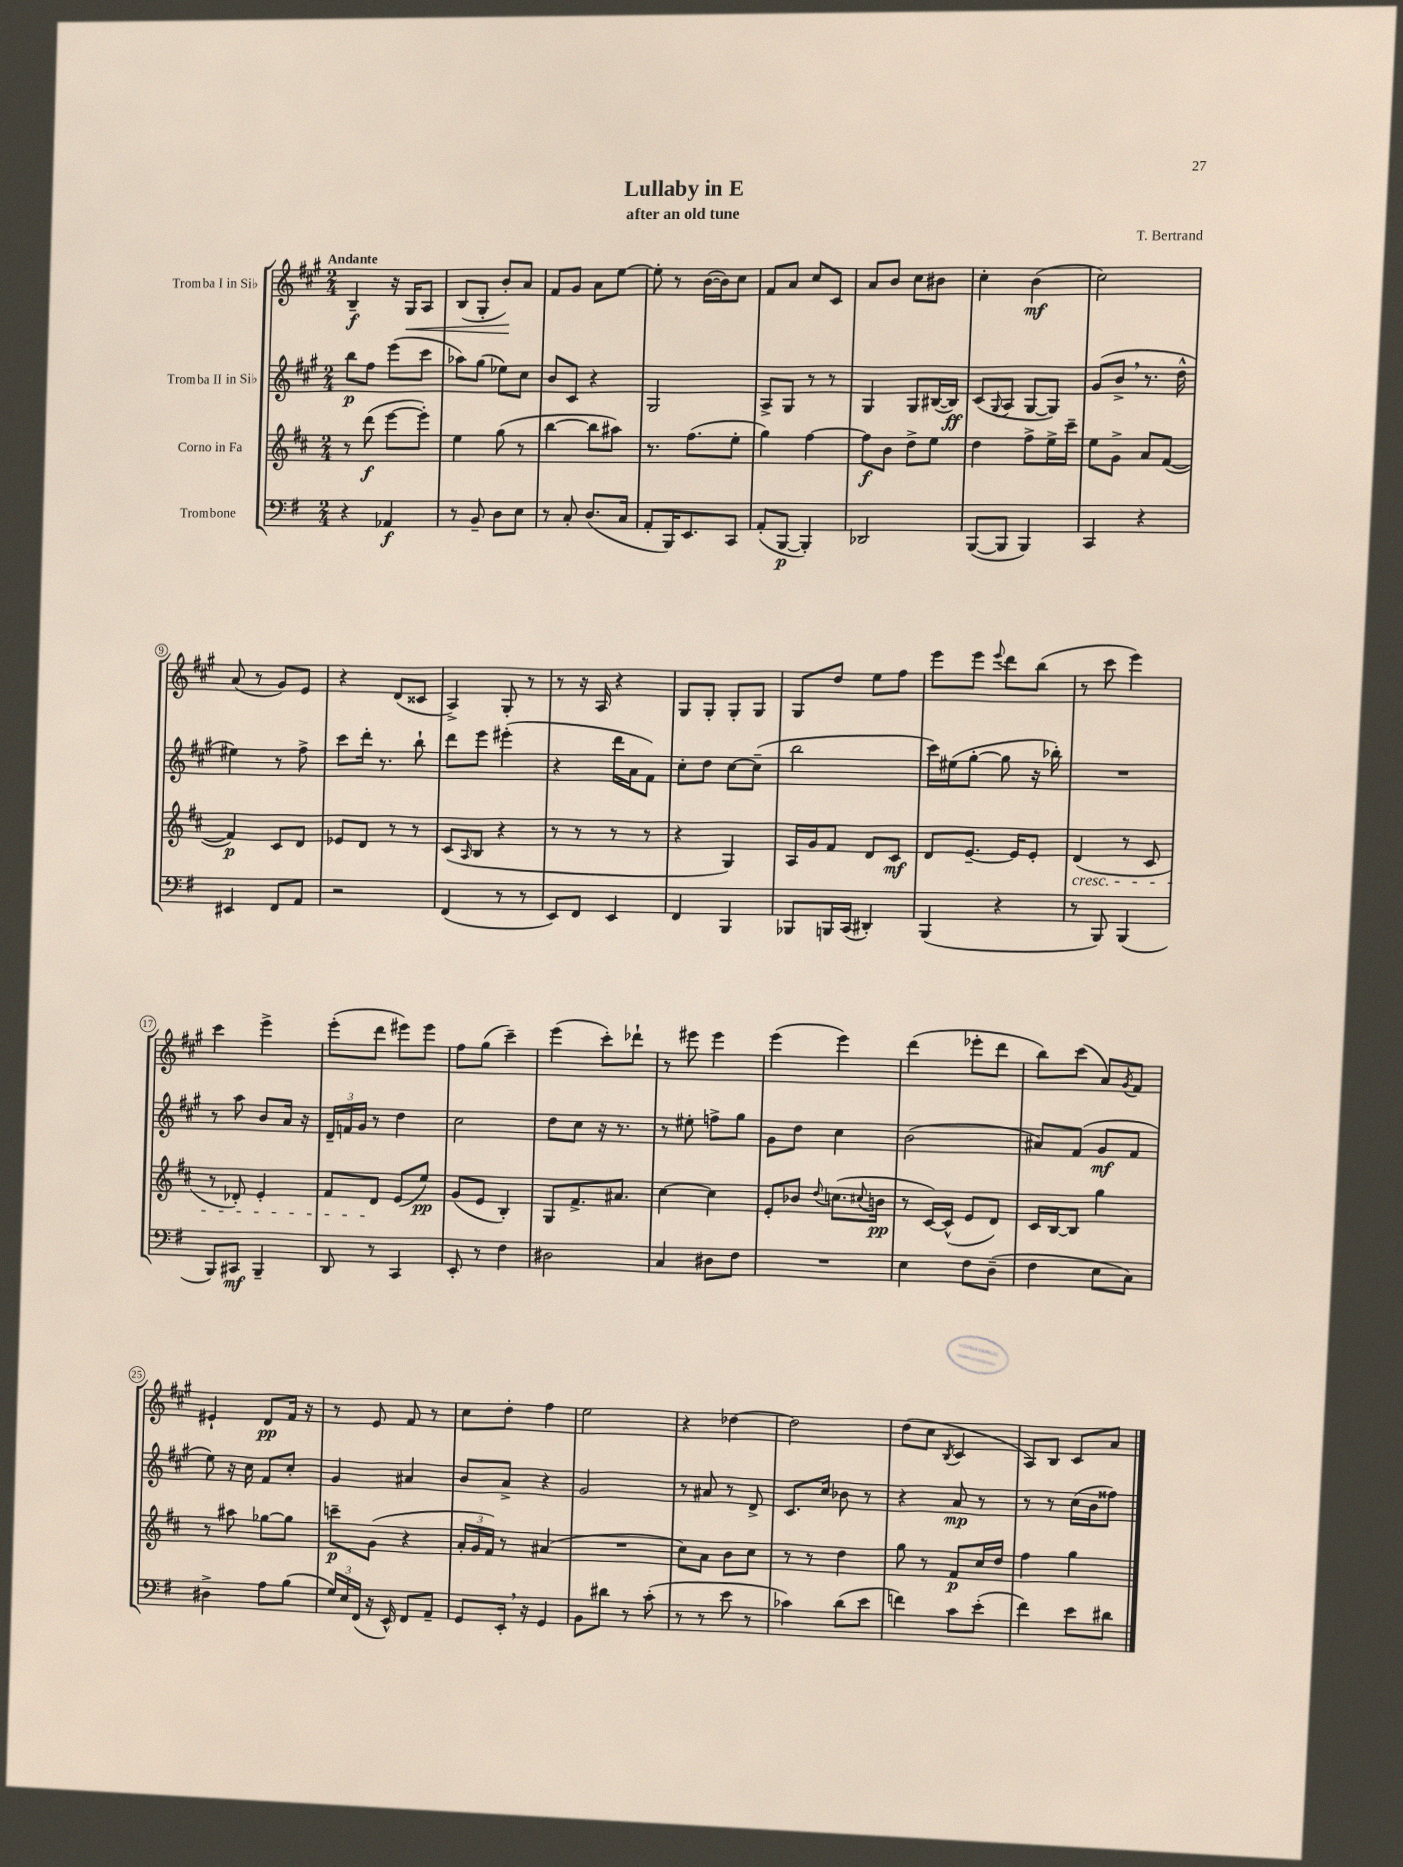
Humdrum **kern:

**kern	**dynam	**kern	**dynam	**kern	**dynam	**kern	**dynam
*part4	*part4	*part3	*part3	*part2	*part2	*part1	*part1
*staff4	*staff4	*staff3	*staff3	*staff2	*staff2	*staff1	*staff1
*I"Trombone	*	*I"Corno in Fa	*	*I"Tromba II in Si♭	*	*I"Tromba I in Si♭	*
*clefF4	*	*clefG2	*	*clefG2	*	*clefG2	*
*k[f#]	*	*k[f#c#]	*	*k[f#c#g#]	*	*k[f#c#g#]	*
*M2/4	*	*M2/4	*	*M2/4	*	*M2/4	*
=1	=1	=1	=1	=1	=1	=1	=1
!	!	!	!	!	!	!LO:TX:a:B:t=Andante	!
4r	.	8r	.	8bb\L	p	4B~/	f
.	.	(8ddd\	f	8ff#\J	.	.	.
4AA-X/	f	[8eee\L	.	(8eee\L	.	16r	.
!	!	!	!	!	!	!	!LO:HP:b
.	.	.	.	.	.	16G#/KL	<
.	.	8eee'\J])	.	8ccc#\J	.	8A/J	.
=2	=2	=2	=2	=2	=2	=2	=2
8r	.	4ee\	.	8aa-X\L)	.	(8B/L	.
8BB~/	.	.	.	(8gg#\J	.	8G#'/J	.
8D\L	.	(8gg\	.	8ee-X\L)	.	8b'/L)	.
8E\J	.	8r	.	8cc#\J	.	8a/J	[
=3	=3	=3	=3	=3	=3	=3	=3
8r	.	[4bb\	.	8b/L	.	8f#/L	.
8C'/	.	.	.	8c#/J	.	8g#/J	.
(8.D/L	.	8bb\L]	.	4r	.	8a\L	.
.	.	8aa#X\J)	.	.	.	[8ee\J	.
16C/Jk	.	.	.	.	.	.	.
=4	=4	=4	=4	=4	=4	=4	=4
8AA'/L	.	8.r	.	2G#/	.	8ee'\]	.
16BBB/K)	.	.	.	.	.	8r	.
8.EE/	.	(8.ff#\L	.	.	.	.	.
.	.	.	.	.	.	([16b\LL	.
.	.	.	.	.	.	16b\J])	.
8CC/J	.	8ee'\J	.	.	.	8cc#\J	.
=5	=5	=5	=5	=5	=5	=5	=5
(8AA'/L	.	4gg\)	.	8A^/L	.	8f#/L	.
[8BBB/J	p	.	.	8G#/J	.	8a/J	.
4BBB'/])	.	[4ff#\	.	8r	.	8cc#/L	.
.	.	.	.	8r	.	8c#/J	.
=6	=6	=6	=6	=6	=6	=6	=6
2DD-X/	.	8ff#\L]	f	4G#/	.	8a/L	.
.	.	8b\J	.	.	.	8b/J	.
.	.	8dd^\L	.	8G#/L	.	8cc#\L	.
.	.	8ee\J	.	([16B#X/L	.	8b#X\J	.
.	.	.	.	16B#/JJ])	ff	.	.
=7	=7	=7	=7	=7	=7	=7	=7
([8BBB/L	.	4dd\	.	(8c#/L	.	4cc#'\	.
.	.	.	.	8qqG#/	.	.	.
8BBB/J]	.	.	.	8A/J	.	.	.
4BBB/)	.	8ff#^\L	.	[8G#/L	.	(4b\	mf
.	.	16ee^\L	.	8G#/J])	.	.	.
.	.	16ccc#~\JJ	.	.	.	.	.
=8	=8	=8	=8	=8	=8	=8	=8
4CC/	.	8ee\L	.	(8g#/L	.	2cc#\)	.
.	.	8g^\J	.	8b^,/J	.	.	.
4r	.	8a/L	.	8.r	.	.	.
.	.	([8f#/J	.	.	.	.	.
.	.	.	.	16dd^^\	.	.	.
!!LO:LB:g=z
=9	=9	=9	=9	=9	=9	=9	=9
4EE#X/	.	4f#/])	p	4ee#X\)	.	(8a/	.
.	.	.	.	.	.	8r	.
8FF#/L	.	8c#/L	.	8r	.	8g#/L)	.
8AA/J	.	8d/J	.	8ff#^\	.	8e/J	.
=10	=10	=10	=10	=10	=10	=10	=10
2r	.	8e-X/L	.	8ccc#\L	.	4r	.
.	.	8d/J	.	16ddd'\Jk	.	.	.
.	.	.	.	8.r	.	.	.
.	.	8r	.	.	.	(8d/L	.
.	.	8r	.	8bb`\	.	8c##X/J	.
=11	=11	=11	=11	=11	=11	=11	=11
(4FF#/	.	(8c#/L	.	8ddd\L	.	4A^/)	.
.	.	16qqA/	.	.	.	.	.
.	.	8B/J	.	8eee\J	.	.	.
8r	.	4r	.	(4eee#X'\	.	8G#'/	.
8r	.	.	.	.	.	8r	.
=12	=12	=12	=12	=12	=12	=12	=12
8EE/L)	.	8r	.	4r	.	8r	.
8FF#/J	.	8r	.	.	.	16r	.
.	.	.	.	.	.	16A/	.
4EE/	.	8r	.	16ddd\LL	.	4r	.
.	.	.	.	16a\J	.	.	.
.	.	8r	.	8f#\J)	.	.	.
=13	=13	=13	=13	=13	=13	=13	=13
4FF#/	.	4r	.	8cc#'\L	.	8G#/L	.
.	.	.	.	8dd\J	.	8G#'/J	.
4BBB/	.	4G/)	.	[8cc#\L	.	8G#'/L	.
.	.	.	.	(8cc#~\J]	.	8G#/J	.
=14	=14	=14	=14	=14	=14	=14	=14
8BBB-X/L	.	16A/LL	.	2bb\	.	8G#/L	.
.	.	16g/J	.	.	.	.	.
16BBBn/L	.	8f#/J	.	.	.	8dd/J	.
(16CC/JJ	.	.	.	.	.	.	.
4DD#X'/)	.	8d/L	.	.	.	8ee\L	.
.	.	8c#/J	mf	.	.	8ff#\J	.
=15	=15	=15	=15	=15	=15	=15	=15
(4BBB/	.	8d/L	.	16ccc#\LL)	.	8eee\L	.
.	.	.	.	(16ee#X\J	.	.	.
.	.	[8.e~/J	.	[8gg#'\J	.	8eee\J	.
.	.	.	.	.	.	8qqeee/	.
4r	.	.	.	8gg#\]	.	8ddd\L	.
.	.	16e/KL]	.	.	.	.	.
.	.	8e'/J	.	16r	.	(8bb\J	.
.	.	.	.	16bb-X'\)	.	.	.
=16	=16	=16	=16	=16	=16	=16	=16
!	!	!LO:TX:b:i:t=cresc.	!	!	!	!	!
8r	.	(4d/	.	2r	.	8r	.
8BBB/)	.	.	.	.	.	8ccc#\	.
(4BBB/	.	8r	.	.	.	4eee\)	.
.	.	8c#/	.	.	.	.	.
!!LO:LB:g=z
=17	=17	=17	=17	=17	=17	=17	=17
8BBB/L)	.	8r	.	8r	.	4ccc#\	.
8CC#X/J	mf	8d-X'/)	.	8aa\	.	.	.
4BBB~/	.	4e'/	.	8b/L	.	4eee^\	.
.	.	.	.	16a/Jk	.	.	.
.	.	.	.	16r	.	.	.
=18	=18	=18	=18	=18	=18	=18	=18
8DD/	.	8f#/L	.	24d~/LL	.	(8eee'\L	.
.	.	.	.	24fn/	.	.	.
.	.	.	.	24g#/JJ	.	.	.
8r	.	8d/J	.	8r	.	8ddd\J	.
4CC/	.	(8e/L	.	4dd\	.	8eee#X\L)	.
.	.	8ee/J)	pp	.	.	8eee#\J	.
=19	=19	=19	=19	=19	=19	=19	=19
8EE'/	.	(8g/L	.	2cc#\	.	8ff#\L	.
8r	.	8e/J	.	.	.	(8gg#\J	.
4F#\	.	4B'/)	.	.	.	4ccc#~\)	.
=20	=20	=20	=20	=20	=20	=20	=20
2D#X\	.	8G/L	.	8dd\L	.	(4eee\	.
.	.	8.f#^/	.	8cc#\J	.	.	.
.	.	.	.	16r	.	8ccc#'\L)	.
.	.	8.a#X/J	.	8.r	.	.	.
.	.	.	.	.	.	8ddd-X`\J	.
=21	=21	=21	=21	=21	=21	=21	=21
4C/	.	[4cc#\	.	8r	.	8r	.
.	.	.	.	8ee#X'\	.	8eee#X\	.
8D#X\L	.	4cc#\]	.	8ffn^\L	.	4eee#\	.
8F#\J	.	.	.	8gg#\J	.	.	.
=22	=22	=22	=22	=22	=22	=22	=22
2r	.	8e'/L	.	8g#\L	.	(4eee\	.
.	.	8b-X/J	.	8dd\J	.	.	.
.	.	8qqdd/	.	.	.	.	.
.	.	(8.ccn\L	.	4cc#\	.	4eee\)	.
.	.	8qqcc#X/	.	.	.	.	.
.	.	16bn\Jk	pp	.	.	.	.
=23	=23	=23	=23	=23	=23	=23	=23
4E\	.	8r	.	(2b\	.	(4ddd\	.
.	.	[16c#/LL)	.	.	.	.	.
.	.	(16c#^^/JJ]	.	.	.	.	.
8F#\L	.	8e/L	.	.	.	8eee-X'\L	.
(8D~\J	.	8d/J)	.	.	.	8ddd\J	.
=24	=24	=24	=24	=24	=24	=24	=24
4F#\	.	16c#/LL	.	8a#X/L)	.	8bb\L)	.
.	.	[16B/J	.	.	.	.	.
.	.	8B/J]	.	(8f#/J	.	(8ccc#\J	.
8E\L	.	4gg\	.	8g#/L	mf	8a/L)	.
.	.	.	.	.	.	8qg#/	.
8C\J)	.	.	.	8f#/J	.	8f#/J	.
!!LO:LB:g=z
=25	=25	=25	=25	=25	=25	=25	=25
4D#X^\	.	8r	.	8ee\)	.	4e#X`/	.
.	.	8aa#X\	.	16r	.	.	.
.	.	.	.	16cc#\	.	.	.
8A\L	.	[8gg-X\L	.	8f#/L	.	8d/L	pp
(8B\J	.	8gg-\J]	.	8cc#'/J	.	16f#/Jk	.
.	.	.	.	.	.	16r	.
=26	=26	=26	=26	=26	=26	=26	=26
24G/LL)	.	8cccn~\L	p	4g#/	.	8r	.
24E/	.	.	.	.	.	.	.
(24FF#/JJ	.	.	.	.	.	.	.
16r	.	(8g\J	.	.	.	8e/	.
16EE^^/)	.	.	.	.	.	.	.
8FF#/L	.	4r	.	4a#X/	.	8f#/	.
8AA~/J	.	.	.	.	.	8r	.
=27	=27	=27	=27	=27	=27	=27	=27
8GG/L	.	24a'/LL	.	8b/L	.	8cc#\L	.
.	.	24g/	.	.	.	.	.
.	.	24f#/JJ)	.	.	.	.	.
16EE',/Jk	.	8r	.	8a^/J	.	8dd'\J	.
16r	.	.	.	.	.	.	.
4GG/	.	(4a#X/	.	4r	.	4ff#\	.
=28	=28	=28	=28	=28	=28	=28	=28
8BB\L	.	2r	.	2g#/	.	2ee\	.
8d#X\J	.	.	.	.	.	.	.
8r	.	.	.	.	.	.	.
(8c'\	.	.	.	.	.	.	.
=29	=29	=29	=29	=29	=29	=29	=29
8r	.	8cc#\L)	.	8r	.	4r	.
8r	.	8a\J	.	8a#X/	.	.	.
8e\	.	8b\L	.	8r	.	[4dd-X\	.
8r	.	8cc#\J	.	8d^/	.	.	.
=30	=30	=30	=30	=30	=30	=30	=30
4c-X\)	.	8r	.	8.c#/L	.	2dd-\]	.
.	.	8r	.	.	.	.	.
.	.	.	.	16cc#/Jk	.	.	.
(8d\L	.	4dd\	.	8b-X\	.	.	.
8e\J	.	.	.	8r	.	.	.
=31	=31	=31	=31	=31	=31	=31	=31
4fn\)	.	8gg\	.	4r	.	(8dd\L	.
.	.	8r	.	.	.	8cc#\J	.
.	.	.	.	.	.	8qB/	.
8c\L	.	8f#/L	p	8a/	mp	4c#/	.
(8e'\J	.	16cc#/L	.	8r	.	.	.
.	.	16dd/JJ	.	.	.	.	.
=32	=32	=32	=32	=32	=32	=32	=32
4f#\)	.	4ff#\	.	8r	.	8A/L)	.
.	.	.	.	8r	.	8B/J	.
8e\L	.	4gg\	.	(16cc#\LL	.	8c#/L	.
.	.	.	.	16b\J	.	.	.
8d#X\J	.	.	.	8ff##X\J)	.	8a/J	.
==	==	==	==	==	==	==	==
*-	*-	*-	*-	*-	*-	*-	*-
